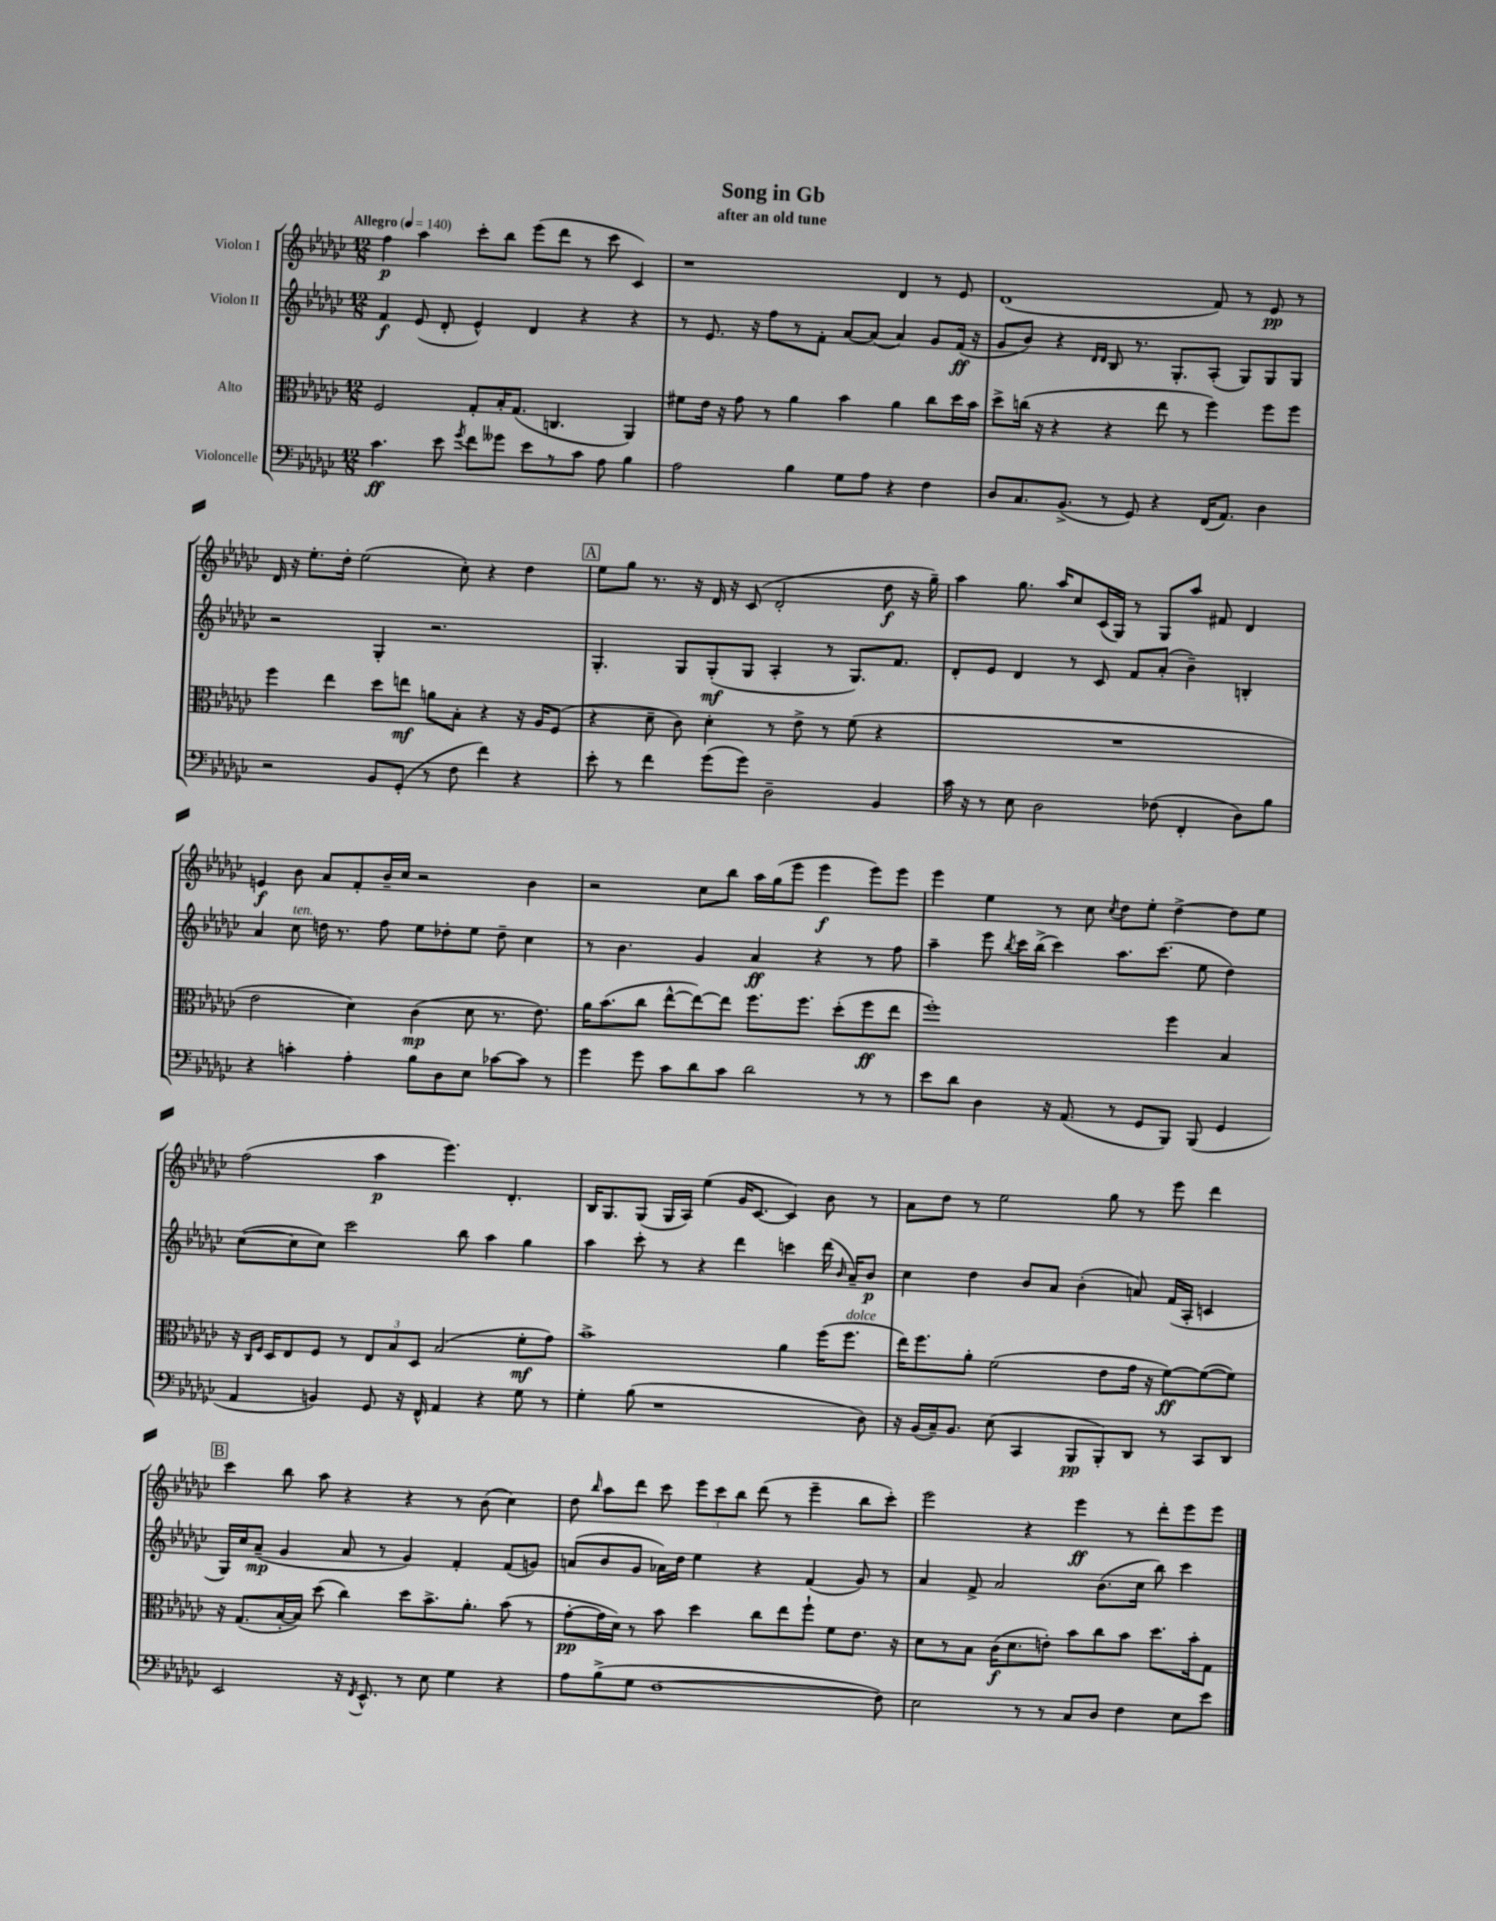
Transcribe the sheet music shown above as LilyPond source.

\header { title = "Song in Gb" subtitle = "after an old tune" }
<<
\new StaffGroup <<
\new Staff = "s0" \with { instrumentName = "Violon I" } {
    \clef treble \key ges \major \numericTimeSignature \time 12/8 \tempo "Allegro" 4 = 140
    \autoBeamOff f''4\p aes''4 ces'''8[-. bes''8] ees'''8[( des'''8] r8 ces'''8 ces'4) |
    r1 des'4 r8 ees'8 |
    des'1( f'8) r8 ees'8\pp r8 |
    des'16 r16 ees''8.[-. des''16]-. ees''2( ces''8-.) r4 des''4 |
    \mark \markup { \box "A" } ees''8[ ges''8] r8. r16 des'16 r16 ces'8( des'2-. des''8\f r16 ges''16--) |
    aes''4 ges''8. aes''16[ ces''8 ces'16( ges16]) r8 ges8[ aes''8] fis'8 des'4 |
    e'4\f bes'8 aes'8[ f'8-. bes'16-- ces''16] r2 bes'4 |
    r2 ces''8[ bes''8] aes''16[ ges''16( ees'''8] ees'''4\f ees'''8[) ees'''8] |
    ees'''4 ees''4 r8 ces''8 \acciaccatura { ces''8 } des''8[ ees''8]-. des''4~-> des''8[ ees''8] |
    f''2( aes''4\p ees'''4.) des'4.-. |
    bes16[ ges8. ges8]( ges16[ aes16]) ees''4( ges'16[ ces'8.]~ ces'4) bes'8 r8 |
    aes'8[ des''8] r8 ees''2 ges''8 r8 ees'''8 des'''4 |
    \mark \markup { \box "B" } ces'''4 bes''8 aes''8 r4 r4 r8 bes'8( ces''4) |
    des''8 \grace { bes''16 } aes''8[ des'''8] ces'''8 \tuplet 3/2 { ees'''8[ ces'''8 bes''8] } des'''8( r8 ees'''4-- bes''8[ ces'''8]-.) |
    ees'''2 r4 ees'''4\ff r8 des'''8[-. ees'''8 ees'''8] \bar "|." |
}
\new Staff = "s1" \with { instrumentName = "Violon II" } {
    \clef treble \key ges \major \numericTimeSignature \time 12/8
    \autoBeamOff f'4\f ees'8( des'8-. ees'4-^) des'4 r4 r4 |
    r8 ees'8. r16 f''8[ r8 f'8]-. aes'8[~ aes'8]( aes'4) ges'8[ f'16]\ff( r16 |
    ges'8[ bes'8]) r4 \grace { des'16[ des'16] } bes8 r8. ges8.[-. aes8]-.( ges8[) ges8 ges8] |
    r2 ges4-. r2. |
    \mark \markup { \box "A" } ges4.-. ges8[ ges8-.\mf( ges8] aes4-. r8 ges8.[) f'8.] |
    des'8[-. ees'8] des'4 r8 ces'8 f'8[ aes'8]-.( bes'4--) b4-. |
    aes'4 ces''8^\markup { \italic "ten." } d''16 r8. f''8 ees''8[ des''8-. ees''8] des''8-- ces''4 |
    r8 bes'4. ges'4 aes'4\ff r4 r8 f''8 |
    aes''4-- ees'''8 \acciaccatura { bes''8 } ces'''16[ bes''16]->( ces'''4) aes''8.[ ces'''8.]( ees''8 des''4) |
    ces''8[~( ces''8 ces''8]) ces'''2 bes''8 aes''4 ges''4 |
    aes''4 ces'''8-. r8 r4 des'''4 c'''4 des'''16( \grace { bes'16 } aes'16[--) bes'8]\p |
    ces''4 des''4 bes'8[ aes'8] bes'4-.( a'8) f'16[( aes16]-. c'4 |
    \mark \markup { \box "B" } ges16[) ces''16 aes'8]--\mp( ges'4 aes'8 r8 ges'4) f'4-. f'8[( g'8]) |
    a'8[( bes'8 ges'8] aes'16[) des''16] ees''4 r4 f'4( ges'8) r8 |
    aes'4 f'8-> aes'2 bes'8.[( ces''16] bes''8) ces'''4 \bar "|." |
}
\new Staff = "s2" \with { instrumentName = "Alto" } {
    \clef alto \key ges \major \numericTimeSignature \time 12/8
    \autoBeamOff f2 ges8[-. bes16-. ges8.]( c4. aes,4) |
    fis'8[ ees'16] r16 ges'8 r8 aes'4 bes'4 aes'4 ces''8[ des''16 bes'16] |
    des''8[-> c''16]( r16 r4 r4 ees''8 r8 f''4) f''8[ f''8] |
    f''4 ees''4 des''8[ e''8]\mf a'8[ bes8]-. r4 r16 aes16[ f8]( |
    \mark \markup { \box "A" } r4 des'8-- ces'8) des'4-. r8 ees'8-> r8 f'8( r4 |
    R1. |
    ees'2 des'4) ces'4\mp( des'8 r8. ees'8.) |
    aes'16[ bes'8.( ces''8] ees''8[~-^ ees''8~) ees''8] f''8.[ f''8.] des''8[-.( f''8\ff ees''8] |
    f''1-.) f''4 bes4 |
    r16 \grace { ces16[ f16] } des16[ ees8 f8] r8 \tuplet 3/2 { ees8[ bes8 des8] } bes2( f'8[-.\mf ges'8]) |
    bes'1-> aes'4 f''16[( f''8.]^\markup { \italic "dolce" } |
    ees''16[) f''8. aes'8]-. f'2( ees'8[ ges'16] r16 f'8[~\ff) f'8~( f'8]) |
    \mark \markup { \box "B" } r16 ges8.[( bes16~-. bes16]) des''8( ces''4) des''8[ bes'8.-> aes'8.]-. bes'8( r8 |
    ges'8[~-.\pp ges'16 des'16]) r8 bes'8 des''4 ces''8[ ees''8 f''8]-! f'8[ ees'8.] r16 |
    des'8[ r8 bes8] ces'16[\f( des'8. e'8]-.) bes'8[ ces''8 bes'8] des''8.[ bes'16-. ges8] \bar "|." |
}
\new Staff = "s3" \with { instrumentName = "Violoncelle" } {
    \clef bass \key ges \major \numericTimeSignature \time 12/8
    \autoBeamOff ces'4.\ff ees'8 \acciaccatura { ges'8 } f'8[ geses'8] ees'8[ r8 ces'8] aes8 bes4 |
    aes2 bes4 ges8[ aes8] r4 f4 |
    des8[ ces8. bes,8.]->( r8 ges,8) r4 f,16[( aes,8.]) des4 |
    r2 bes,8[ ges,8]-.( r8 f8 f'4) r4 |
    \mark \markup { \box "A" } ees'8-. r8 f'4 ges'8[( ges'8]) des2-- bes,4 |
    ces'16 r16 r8 ees8 des2 fes8( f,4-. des8[) bes8] |
    r4 c'4-. aes4-. bes8[ des8 ees8] ces'8[~ ces'8] r8 |
    ges'4 ges'8 ces'8[ des'8 ces'8] des'2 r8 r8 |
    ees'8[ des'8] des4 r16 aes,8.( r8 ges,8[ bes,,8]) bes,,8( ges,4 |
    aes,4 b,4) ges,8 r16 f,16-^ aes,4 r4 ges8 r8 |
    ges4-. bes8( r1 des8) |
    r16 bes,16[( ces16--) bes,8.] ees8( ces,4 bes,,8[\pp bes,,8-.) des,8] r8 ces,8[ des,8] |
    \mark \markup { \box "B" } ees,2 r16 \acciaccatura { f,8 } ees,8.-^ r8 ees8 ges4 r4 |
    aes8[ bes8->( ges8] f1~ f8) |
    ees2 r8 r8 ces8[ des8] f4 ees8[ ees'8] \bar "|." |
}
>>
>>
\layout { \context { \Score \remove "Bar_number_engraver" } }
